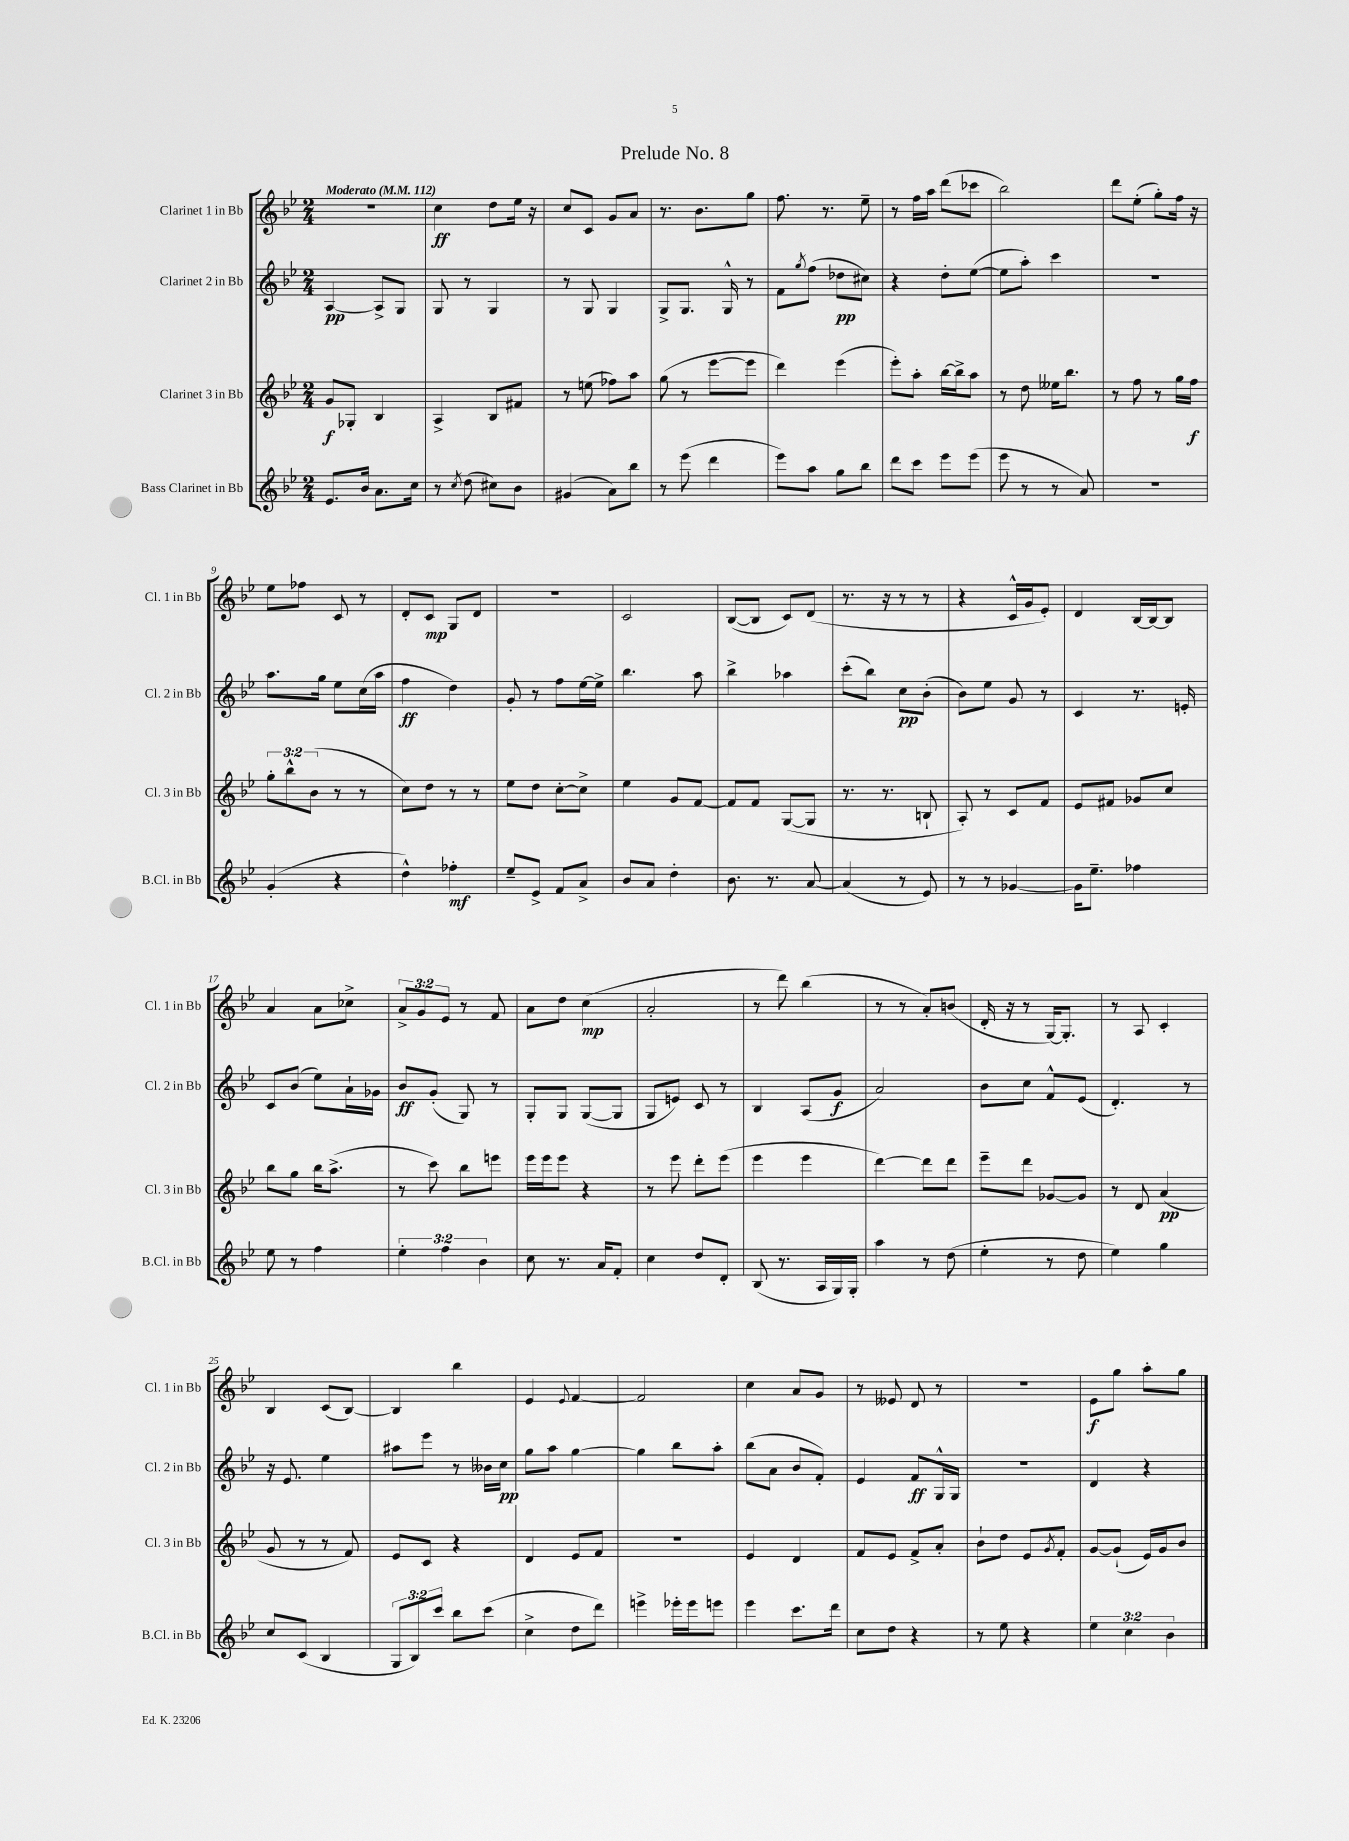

**kern	**kern	**kern	**kern
*staff4	*staff3	*staff2	*staff1
*clefG2	*clefG2	*clefG2	*clefG2
*k[b-e-]	*k[b-e-]	*k[b-e-]	*k[b-e-]
*M2/4	*M2/4	*M2/4	*M2/4
*MM112	*MM112	*MM112	*MM112
8.e-/L	8g/L	[4A/	2r
.	8G-'/J	.	.
16b-/Jk	.	.	.
8.a\L	4B-/	8A^/]L	.
.	.	8G/J	.
16cc\Jk	.	.	.
=	=	=	=
8r	4A^/	8G/	4cc\
8qcc/	.	.	.
(8dd\	.	8r	.
8cc#\L)	8B-/L	4G/	8dd\L
8b-\J	8f#/J	.	16ee-\Jk
.	.	.	16r
=	=	=	=
(4g#/	8r	8r	8cc/L
.	(8ee\	8G/	8c/J
8a\L)	8ff-\L)	4G/	8g/L
8bb-\J	8aa\J	.	8a/J
=	=	=	=
8r	(8gg\	8G^/L	8.r
(8eee-\	8r	8.G/J	.
.	.	.	8.b-\L
4ddd\	[8eee-\L	.	.
.	.	16G^^/	.
.	8eee-\]J	8r	8gg\J
=	=	=	=
8eee-\L)	4ddd\)	8f\L	8.ff\
.	.	8qgg/	.
8aa\J	.	(8ff\J	.
.	.	.	8.r
8gg\L	(4eee-\	8dd-\L	.
8bb-\J	.	8cc#\J)	8ee-~\
=	=	=	=
8ddd\L	8eee-'\L)	4r	8r
8ccc\J	8aa'\J	.	16ff\LL
.	.	.	16aa\JJ
8eee-\L	[16bb-\LL	8dd'\L	(8ddd\L
.	16bb-^\]J	.	.
(8eee-\J	8aa\J	([8ee-\J	8ccc-\J
=	=	=	=
8eee-\	8r	8ee-\]L	2bb-\)
8r	8dd\	8aa'\J)	.
8r	16ee--\LK	4ccc\	.
.	8.bb-\J	.	.
8a/)	.	.	.
=	=	=	=
2r	8r	2r	8ddd\L
.	8ff\	.	(8ee-'\J
.	8r	.	8gg'\L)
.	16gg\LL	.	16ff\Jk
.	16ff\JJ	.	16r
=	=	=	=
(4g'/	12gg'\L	8.aa\L	8ee-\L
.	12bb-^^\	.	.
.	.	.	8ff-\J
.	(12b-\J	.	.
.	.	16gg\Jk	.
4r	8r	8ee-\L	8c/
.	8r	(16cc\L	8r
.	.	16aa\JJ	.
=	=	=	=
4dd^^\)	8cc\L)	4ff\	8d'/L
.	8dd\J	.	8c/J
4ff-'\	8r	4dd\)	8G/L
.	8r	.	8d/J
=	=	=	=
8ee-~/L	8ee-\L	8g'/	2r
8e-^/J	8dd\J	8r	.
8f/L	[8cc'\L	8ff\L	.
8a^/J	8cc^\]J	[16ee-\L	.
.	.	16ee-^\]JJ	.
=	=	=	=
8b-/L	4ee-\	4.bb-\	2c/
8a/J	.	.	.
4dd'\	8g/L	.	.
.	[8f/J	8aa\	.
=	=	=	=
8.b-\	8f/]L	4bb-^\	([8B-/L
.	8f/J	.	8B-/]J
8.r	.	.	.
.	([8G/L	4aa-\	8c/L)
[8a/	8G/]J	.	(8d/J
=	=	=	=
(4a/]	8.r	(8ccc'\L	8.r
.	.	8bb-\J)	.
.	8.r	.	16r
8r	.	8cc\L	8r
8e-/)	8B`/	(8b-'\J	8r
=	=	=	=
8r	8A'/)	8b-\L)	4r
8r	8r	8ee-\J	.
[4g-/	8c/L	8g/	16c^^/LL
.	.	.	16g/J
.	8f/J	8r	8e-'/J)
=	=	=	=
16g-\]LK	8e-/L	4c/	4d/
8.ee-~\J	.	.	.
.	8f#/J	.	.
4ff-\	8g-/L	8.r	[16B-/LL
.	.	.	16B-/_J
.	8cc/J	.	8B-/]J
.	.	16e'/	.
=	=	=	=
8ee-\	8bb-\L	8c/L	4a/
8r	8gg\J	(8b-/J	.
4ff\	16bb-\LK	8ee-\L)	8a\L
.	(8.aa^\J	.	.
.	.	16a`\L	8cc-^\J
.	.	16g-\JJ	.
=	=	=	=
6ee-'\	8r	8b-/L	12a^/L
.	.	.	12g/
.	8ccc\)	(8g'/J	.
6ff\	.	.	12e-/J
.	8bb-\L	8G/)	8r
6b-\	.	.	.
.	8eee\J	8r	8f/
=	=	=	=
8cc\	16eee-\LL	8G'/L	8a\L
.	16eee-\J	.	.
8.r	8eee-\J	8G/J	8dd\J
.	4r	([8G/L	(4cc\
16a/LK	.	.	.
8f'/J	.	8G/]J	.
=	=	=	=
4cc\	8r	8G/L	2a'/
.	8eee-\	8e/J)	.
8dd/L	8ddd'\L	8c/	.
8d'/J	(8eee-\J	8r	.
=	=	=	=
(8B-/	4eee-\	4B-/	8r
8.r	.	.	8ddd\)
.	4eee-\	(8A/L	(4bb-\
16A/LL	.	.	.
16G/)	.	8g/J	.
16G'/JJ	.	.	.
=	=	=	=
4aa\	[4ddd\)	2a/)	8r
.	.	.	8r
8r	8ddd\]L	.	8a'/L)
(8dd\	8ddd\J	.	(8b/J
=	=	=	=
4ee-'\	8eee-~\L	8b-\L	16d'/
.	.	.	16r
.	8ddd\J	8cc\J	8r
8r	[8g-/L	8f^^/L	[16G/LK)
.	.	.	8.G'/]J
8dd\	8g-/]J	(8e-/J	.
=	=	=	=
4ee-\)	8r	4.d'/)	8r
.	8d/	.	8A/
4gg\	(4a/	.	4c'/
.	.	8r	.
=	=	=	=
8cc/L	8g/	16r	4B-/
.	.	8.e-/	.
(8c/J	8r	.	.
4B-/	8r	4ee-\	(8c/L
.	8f/)	.	[8B-/J)
=	=	=	=
12G/L	8e-/L	8aa#\L	4B-/]
12B-/)	.	.	.
.	8c/J	8eee-\J	.
12ccc/J	.	.	.
8bb-\L	4r	8r	4bb-\
(8ccc\J	.	16b--\LL	.
.	.	16cc\JJ	.
=	=	=	=
4cc^\	4d/	8gg\L	4e-/
.	.	8aa\J	.
.	.	.	8qqe-/
8dd\L	8e-/L	[4gg\	[4f/
8ddd\J)	8f/J	.	.
=	=	=	=
4eee^\	2r	4gg\]	2f/]
16eee-'\LL	.	8bb-\L	.
16eee-\J	.	.	.
8eee\J	.	8aa'\J	.
=	=	=	=
4eee-\	4e-/	(8bb-\L	4cc\
.	.	8a\J	.
8.ccc\L	4d/	8b-/L	8a/L
.	.	8f'/J)	8g/J
16ddd\Jk	.	.	.
=	=	=	=
8cc\L	8f/L	4e-/	8r
8dd\J	8e-/J	.	8e--/
4r	8f^/L	8f/L	8d/
.	8a'/J	16G^^/L	8r
.	.	16G/JJ	.
=	=	=	=
8r	8b-`\L	2r	2r
8ee-\	8dd\J	.	.
4r	8e-/L	.	.
.	8qg/	.	.
.	8f'/J	.	.
=	=	=	=
6ee-\	[8g/L	4d/	8e-\L
.	(8g`/]J	.	8gg\J
6cc\	.	.	.
.	16e-/LL)	4r	8aa'\L
.	16g/J	.	.
6b-\	.	.	.
.	8b-/J	.	8gg\J
==	==	==	==
*-	*-	*-	*-
